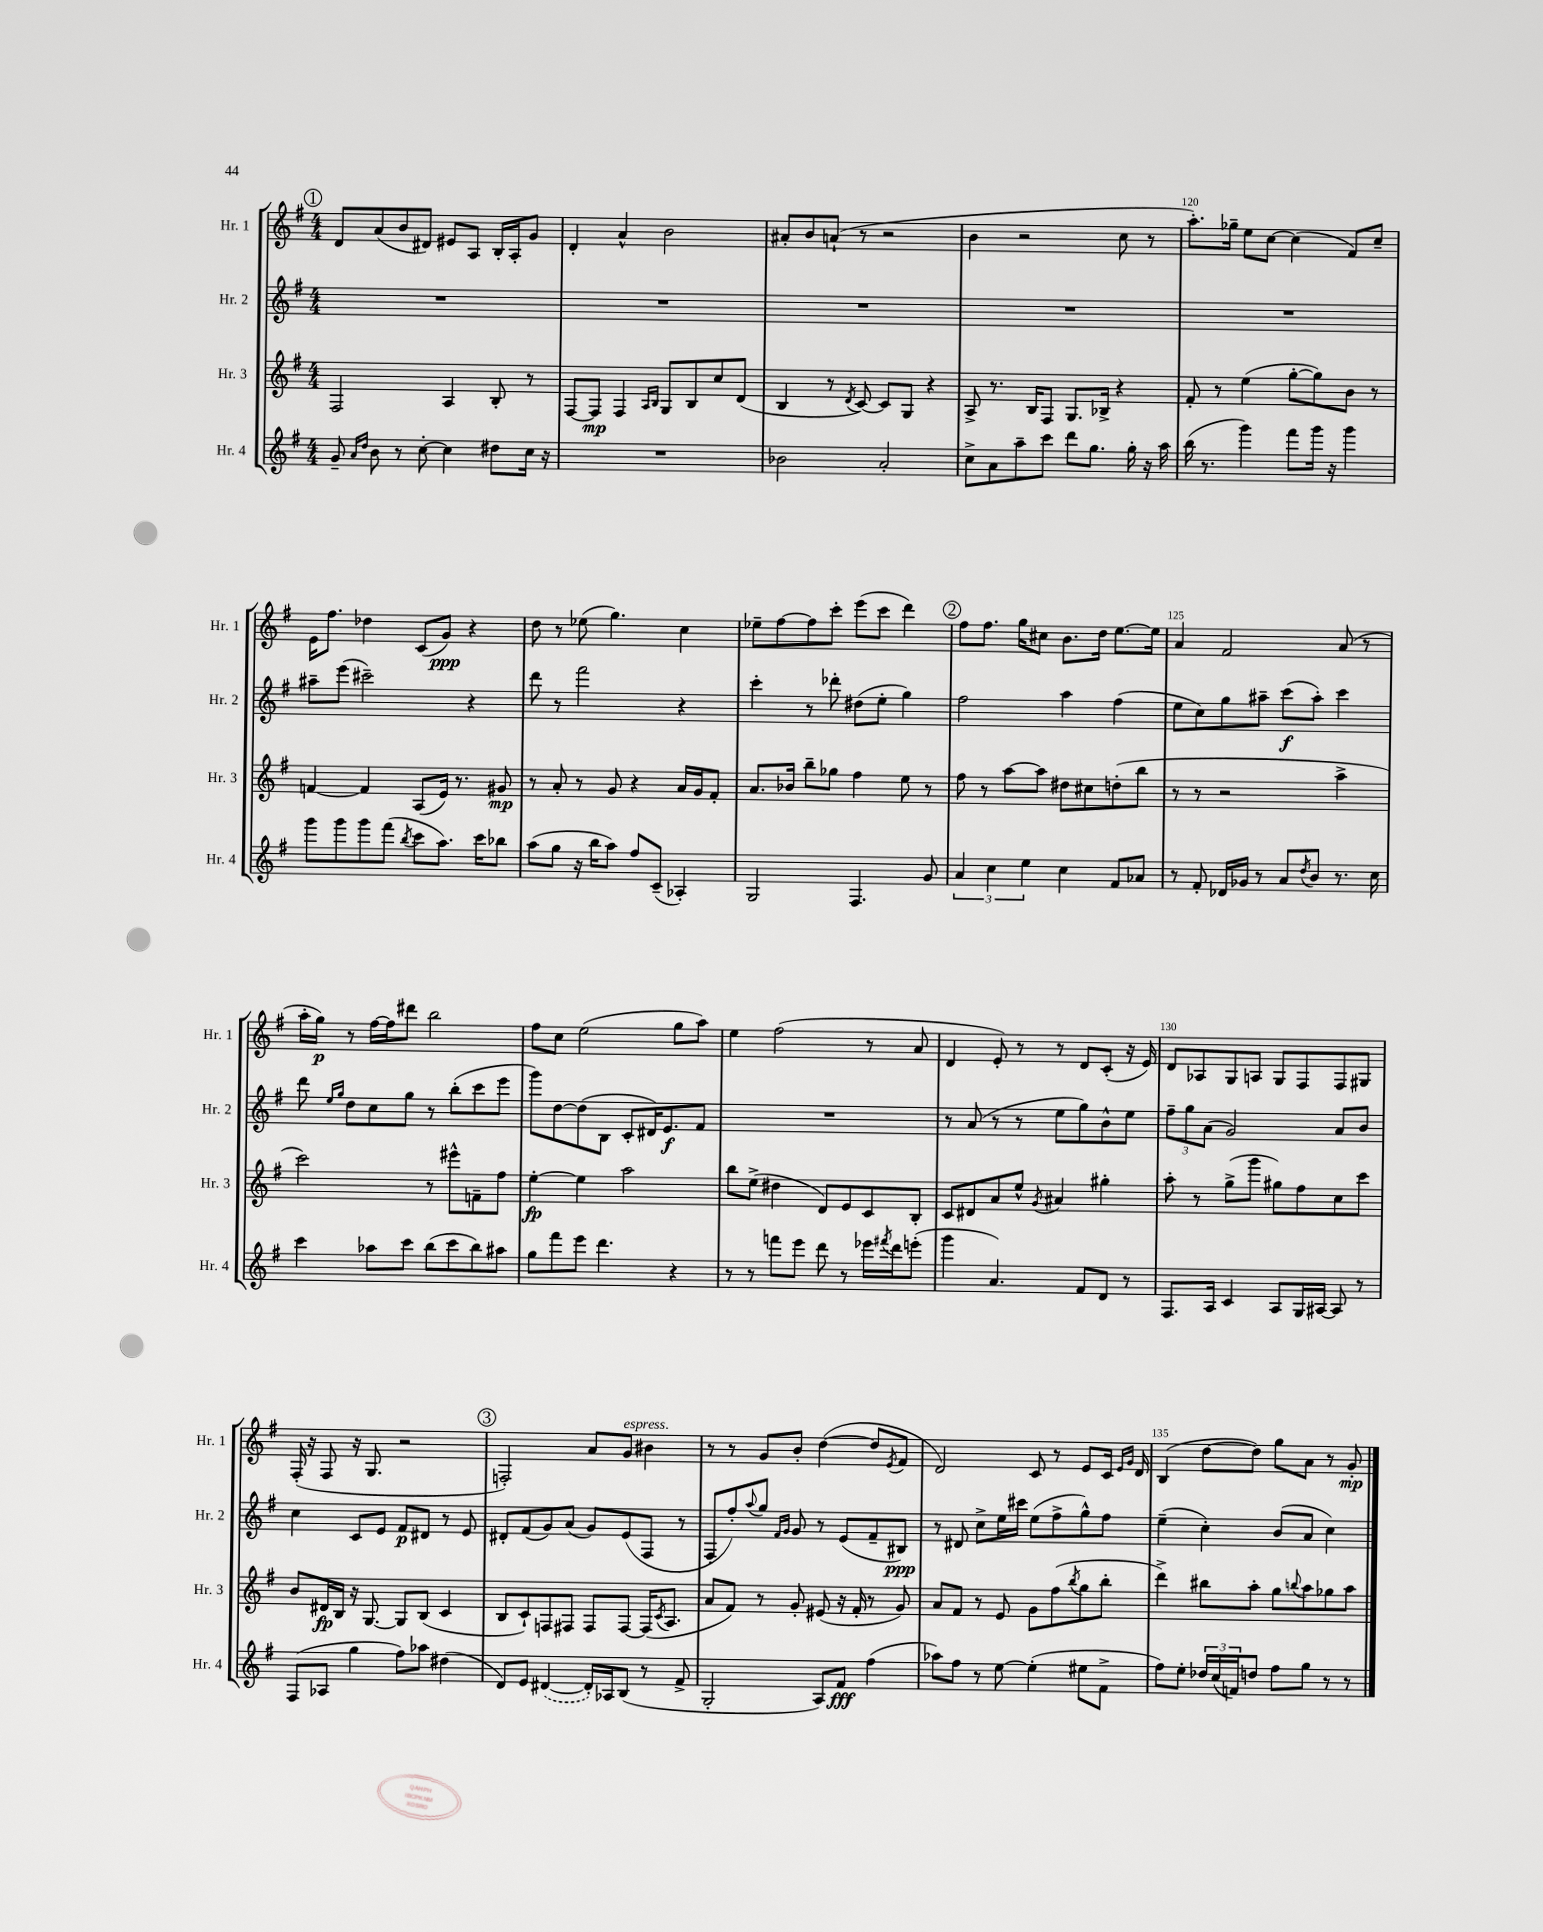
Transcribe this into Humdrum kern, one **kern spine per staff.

**kern	**kern	**kern	**kern
*staff4	*staff3	*staff2	*staff1
*clefG2	*clefG2	*clefG2	*clefG2
*k[f#]	*k[f#]	*k[f#]	*k[f#]
*M4/4	*M4/4	*M4/4	*M4/4
8g~/	2F#/	1r	8d/L
16qqa/LL	.	.	.
16qqdd/JJ	.	.	.
8b\	.	.	(8a/
8r	.	.	8b/
[8cc'\	.	.	8d#/J)
4cc\]	4A/	.	8e#/L
.	.	.	8A/J
8dd#\L	8B'/	.	16B'/LL
.	.	.	16A'/J
16cc\Jk	8r	.	8g/J
16r	.	.	.
=	=	=	=
1r	[8F#/L	1r	4d'/
.	8F#/]J	.	.
.	4F#/	.	4a^^/
.	16qqA/LL	.	.
.	16qqB/JJ	.	.
.	8G/L	.	2b\
.	8B/	.	.
.	8cc/	.	.
.	(8d/J	.	.
=	=	=	=
2b-\	4B/	1r	8a#'/L
.	.	.	8b/
.	8r	.	(8a`/J
.	8qd/	.	.
.	[8c/)	.	8r
2a'/	8c/]L	.	2r
.	8G/J	.	.
.	4r	.	.
=	=	=	=
8cc^\L	8A^/	1r	4b\
8a\	8.r	.	.
8aa~\	.	.	2r
.	16B/LK	.	.
8ccc\J	8F#/J	.	.
8ddd\L	8.G/L	.	.
8.gg\J	.	.	.
.	16B-^/Jk	.	.
.	4r	.	8cc\
16gg'\	.	.	.
16r	.	.	8r
16aa\	.	.	.
=	=	=	=
(16bb\	8f#'/	1r	8.aa'\L)
8.r	.	.	.
.	8r	.	.
.	.	.	16gg-~\Jk
4ggg\)	(4ee\	.	8ee\L
.	.	.	[8cc\J
8fff#\L	[8gg'\L	.	(4cc\]
16ggg\Jk	8gg\])	.	.
16r	.	.	.
4ggg\	8b\J	.	8f#/L)
.	8r	.	8cc~/J
=	=	=	=
8ggg\L	[4f/	8aa#~\L	16e\LK
.	.	.	8.ff#\J
8ggg\	.	(8eee\J	.
8ggg\	4f/]	2ccc#~\)	4dd-\
(8fff#\J	.	.	.
8qbb/	.	.	.
8ccc\L	(8A/L	.	(8c/L
8.aa\J)	16e/Jk)	.	8g/J)
.	8.r	.	.
.	.	4r	4r
16ccc\LK	.	.	.
8bb-\J	8g#/	.	.
=	=	=	=
(8aa\L	8r	8ddd\	8dd\
8gg\J	8a'/	8r	8r
16r	8r	2fff#\	(8ee-\
16bb\LK	.	.	.
8aa\J)	8g/	.	4.gg\)
8ff#/L	4r	.	.
(8c~/J	.	.	.
4A-'/)	16a/LL	4r	4cc\
.	16g/J	.	.
.	8f#'/J	.	.
=	=	=	=
2G/	8.a/L	4ccc'\	8ee-~\L
.	.	.	[8ff#\
.	16b-/Jk	.	.
.	8bb~\L	8r	8ff#\]
.	8gg-\J	8ddd-'\	8ccc'\J
4.F#/	4ff#\	(8dd#\L	(8eee\L
.	.	8ee'\J	8ccc\J
.	8ee\	4gg\)	4ddd\)
8g/	8r	.	.
=	=	=	=
6a/	8ff#\	2ff#\	8ff#\L
.	8r	.	8.ff#\J
6cc\	.	.	.
.	[8aa\L	.	.
.	.	.	16gg\LK
6ee\	.	.	.
.	8aa\]J	.	8cc#\J
4cc\	8dd#\L	4aa\	8.b\L
.	8cc#\	.	.
.	.	.	16dd\Jk
8f#/L	(8dd'\	(4ff#\	[8.ee\L
8a-/J	8bb\J	.	.
.	.	.	16ee\]Jk
=	=	=	=
8r	8r	8ee\L	4a/
8f#'/	8r	8cc\)	.
16d-/LL	2r	8gg\	2f#/
16g-/JJ	.	.	.
8r	.	8aa#~\J	.
8a/L	.	(8ccc\L	.
8qdd/	.	.	.
8b/J	.	8aa#'\J)	.
8.r	4aa^\	4ccc\	(8a/
.	.	.	8r
16cc\	.	.	.
=	=	=	=
4ccc\	2ccc\)	8ddd\	16aa'\LL
.	.	.	16gg\JJ)
.	.	16qqee/LL	.
.	.	16qqgg/JJ	.
.	.	8dd\L	8r
8aa-\L	.	8cc\	[16ff#\LL
.	.	.	16ff#\]J
8ccc\J	.	8gg\J	8ddd#\J
(8bb\L	8r	8r	2bb\
8ccc\	8eee#^^\L	(8bb'\L	.
8bb\)	8f~\	8ccc\	.
8aa#\J	8ff#\J	8eee\J	.
=	=	=	=
8gg\L	[4ee'\	8ggg\L)	8ff#\L
8fff#\	.	[8dd\	8cc\J
8eee\J	4ee\]	(8dd\]	(2ee\
4.ddd\	.	8B\J	.
.	2aa\	8c'/L	.
.	.	16d#/K)	.
.	.	8.e/	.
4r	.	.	8gg\L
.	.	8f#/J	8aa\J)
=	=	=	=
8r	8bb\L	1r	4ee\
8r	(8ee^\J	.	.
8fff\L	4dd#\	.	(2ff#\
8eee\J	.	.	.
8ddd\	8d/L)	.	.
8r	8e/	.	.
16eee-\LL	8c/	.	8r
8qfff#/	.	.	.
16ddd\J	.	.	.
(8eee'\J	8B'/J	.	8a/
=	=	=	=
4ggg\	8c/L	8r	4d/
.	8d#/	(8a/	.
4.a/)	8a/	8r	8e'/)
.	8ee^^/J	8r	8r
.	8qg/	.	.
.	4a#/	8ee\L	8r
8f#/L	.	8gg\)	8d/L
8d/J	4gg#'\	8b^^\	(8c'/J
8r	.	8ee\J	16r
.	.	.	16e/)
=	=	=	=
8.F#/L	8aa'\	12ff#~\L	8d/L
.	.	12gg\	.
.	8r	.	8A-/
.	.	(12a\J	.
16A/Jk	.	.	.
4c/	(8gg^\L	2g/)	8G/
.	8ggg\J	.	8A/J
8A/L	8gg#\L)	.	8G/L
16G/L	8ff#\	.	8F#/
[16A#/JJ	.	.	.
8A#/]	8cc\	8a/L	8F#/
8r	8ccc\J	8b/J	8G#/J
=	=	=	=
(8F#/L	8b/L	4cc\	(16F#'/
.	.	.	16r
8A-/J	16d#/L	.	8F#/
.	16B/JJ	.	.
4gg\	16r	8c/L	16r
.	[8.G/	.	8.G/
.	.	8e/J	.
8ff#\L)	8G/]L	8f#/L	2r
8aa-\J	(8B/J	8d#/J	.
(4dd#\	4c/	8r	.
.	.	8e/	.
=	=	=	=
8d/L)	8B/L	8d#'/L	2F'/)
8e/J	8c`/)	(8f#/	.
([4d#/	8F/	8g/)	.
.	8F#/J	(8a/J	.
16d#'/]LL)	8F#/L	8g/L)	8a/L
16A-/J	.	.	.
(8B/J	[8F#/J	(8e/	8g/J
8r	(16F#/]LK	8F#/J	4b#\
.	8qc/	.	.
.	8.A/J	.	.
8f#^/	.	8r	.
=	=	=	=
2G'/	8a/L	8F#'/L	8r
.	8f#/J)	8ff#'/)	8r
.	.	8qqaa/	.
.	8r	8gg/J	8g/L
.	.	16qqf#/LL	.
.	.	16qqg/JJ	.
.	8g'/	8g/	8b'/J
8A/L)	(8e#/	8r	([4dd\
8f#/J	16r	(8e/L	.
.	16f#'/	.	.
(4ff#\	8r	8f#~/	8dd/]L
.	.	.	8qe/
.	8g/)	8B#/J)	8f#/J
=	=	=	=
8aa-\L)	8a/L	8r	2d/)
8ff#\J	8f#/J	8d#/	.
8r	8r	8cc^\L	.
[8ee\	8e/	16ee\L	.
.	.	16ccc#\JJ	.
(4ee'\]	8g\L	(8ee\L	8c/
.	(8ff#\	8ff#^\	8r
.	8qbb/	.	.
8ee#\L	8gg\	8gg^^\)	8e/L
8f#^\J	8bb'\J	8ff#\J	16c/Jk
.	.	.	16qqe/LL
.	.	.	16qqg/JJ
.	.	.	16d/
=	=	=	=
8ff#\L)	4ddd^\)	(4ee~\	(4B/
8ee'\J	.	.	.
24dd-/LL	8bb#\L	4cc'\)	[8dd\L
(24cc/	.	.	.
24f/J)	.	.	.
8dd/J	8aa'\J	.	8dd\]J)
8ff#\L	8gg\L	(8b/L	8gg\L
.	8qqbb/	.	.
8gg\J	8aa\	8a/J	8a\J
8r	8gg-\	4cc\)	8r
8r	8aa\J	.	8g'/
==	==	==	==
*-	*-	*-	*-
